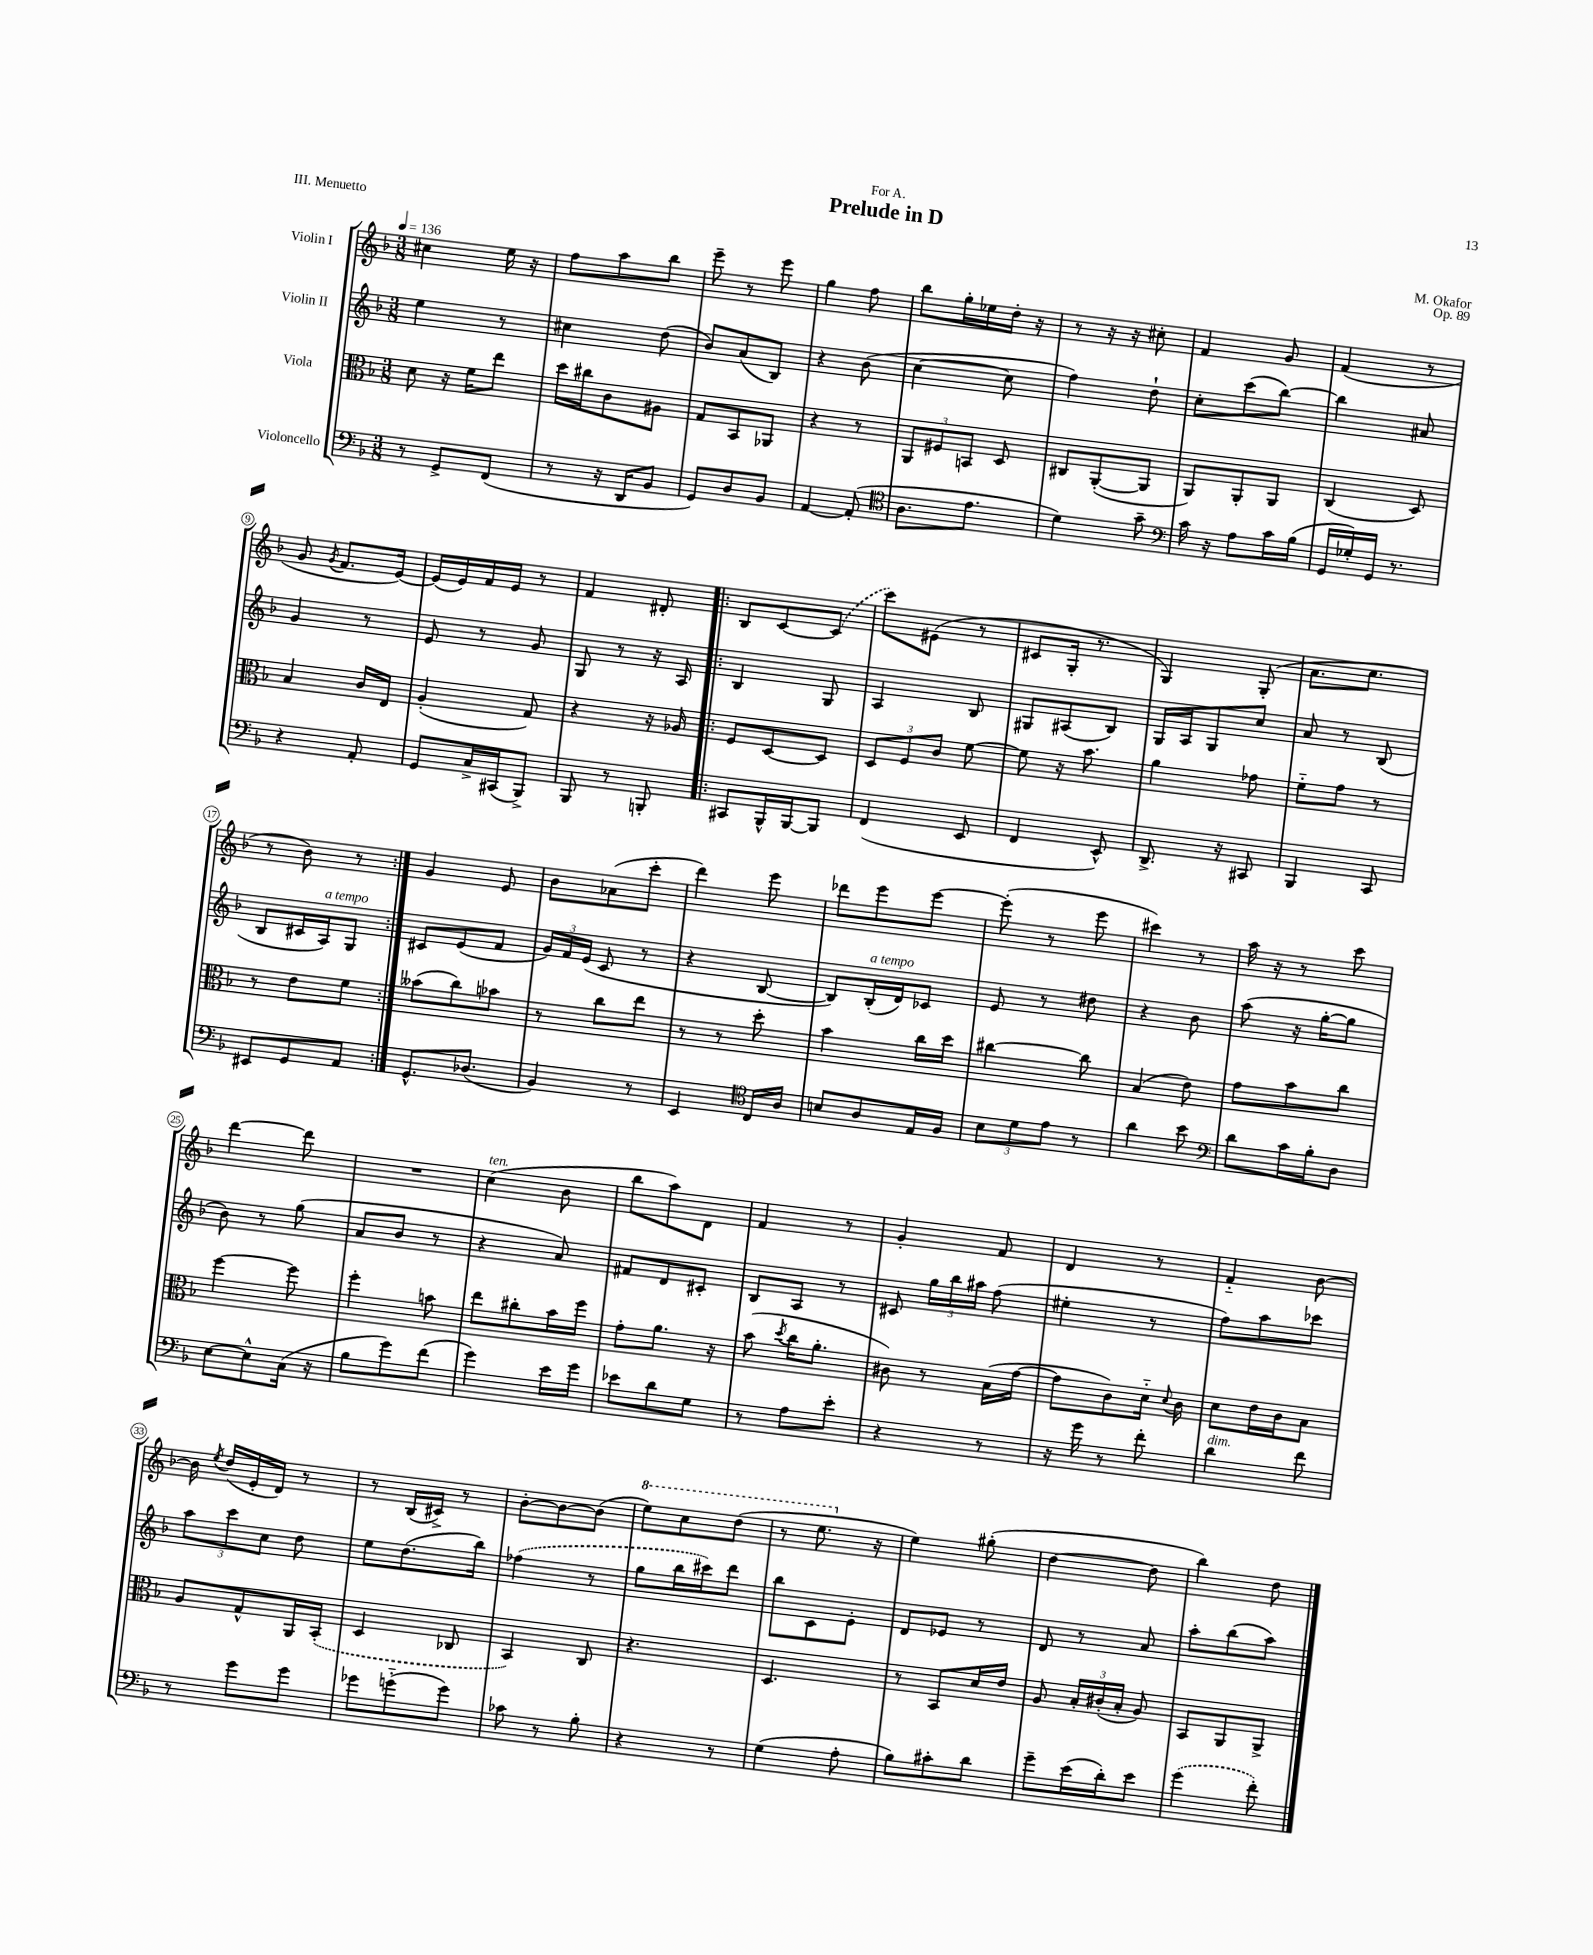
\header { title = "Prelude in D" composer = "M. Okafor" dedication = "For A." opus = "Op. 89" piece = "III. Menuetto" }
<<
\new StaffGroup <<
\new Staff = "s0" \with { instrumentName = "Violin I" } {
    \clef treble \key f \major \numericTimeSignature \time 3/8 \tempo 4 = 136
    \autoBeamOff cis''4 e''16 r16 |
    f''8[ a''8 bes''8] |
    e'''8-- r8 e'''8 |
    g''4 f''8 |
    bes''8[ g''16-. ees''16 d''16]-. r16 |
    r8 r16 r16 cis''8-. |
    f'4 g'8 |
    f'4( r8 |
    g'8 \acciaccatura { g'8 } f'8.[ e'16]~) |
    e'16[( e'16) f'16 e'16] r8 |
    f'4 dis'8-. |
    \repeat volta 2 { bes8[ c'8~ \once \slurDashed c'8]( |
    c'''8[) eis'8]( r8 |
    cis'8[ g16]-. r8. |
    g4) g8-.( |
    a'8.[ c''8.] |
    r8 bes'8) r8 | }
    g'4 e'8 |
    bes'8[ aes'8( c'''8]-. |
    d'''4) e'''8 |
    des'''8[ e'''8 e'''8]~ |
    e'''8-.( r8 e'''8 |
    cis'''4) r8 |
    a''16 r16 r8 c'''8 |
    d'''4~ d'''8 |
    R4. |
    c''4^\markup { \italic "ten." }( bes'8 |
    bes''8[ a''8) d'8] |
    f'4 r8 |
    g'4-. f'8 |
    d'4 r8 |
    f'4-_ bes'8~ |
    bes'16 \acciaccatura { e''8 } d''16[( e'16-. d'16]) r8 |
    r8 bes16[( cis'16]->) r8 |
    bes'8[~-. bes'8~ bes'8]( |
    \ottava #1 e'''8[) c'''8 d'''8]( |
    r8 e'''8. \ottava #0 r16 |
    e''4) gis''8-.( |
    d''4~ d''8 |
    bes''4) d''8 \bar "|." |
}
\new Staff = "s1" \with { instrumentName = "Violin II" } {
    \clef treble \key f \major \numericTimeSignature \time 3/8
    \autoBeamOff e''4 r8 |
    cis''4 d''8( |
    bes'8[) a'8( bes8]) |
    r4 bes'8( |
    c''4~ c''8 |
    f''4) d''8-! |
    c''8[-. c'''8( bes''8]~) |
    bes''4 ais'8 |
    g'4 r8 |
    e'8 r8 g'8 |
    g8 r8 r16 a16 |
    \repeat volta 2 { bes4 g8 |
    a4 bes8 |
    gis8[ ais8( bes8]) |
    g16[ a16 g8 c''8] |
    a'8 r8 bes8( |
    bes8[ cis'16 a16^\markup { \italic "a tempo" }) g8] | }
    cis'8[ e'8( f'8] |
    \tuplet 3/2 { g'16[) f'16 e'16]( } c'8 r8 |
    r4 bes8~ |
    bes8[) bes16-.^\markup { \italic "a tempo" }( d'16) ces'8] |
    e'8 r8 dis''8 |
    r4 bes'8 |
    a''8( r16 g''16[~-. g''8] |
    bes'8) r8 g''8( |
    a'8[ bes'8] r8 |
    r4 a'8) |
    fis'8[ d'8 cis'8]-. |
    bes8[ a8] r8 |
    cis'8 \tuplet 3/2 { g''16[ bes''16 ais''16] } f''8( |
    eis''4-. r8 |
    f''8[) a''8 ces'''8] |
    \tuplet 3/2 { a''8[ c'''8 c''8] } d''8 |
    e''8[ d''8.( bes''16]) |
    \once \slurDashed fes''4( r8 |
    g''8[ bes''16 cis'''16) d'''8] |
    bes''8[ c'8 e'8]-. |
    d'8[ ees'8] r8 |
    d'8 r8 a'8 |
    a''8[-. bes''8( a''8]) \bar "|." |
}
\new Staff = "s2" \with { instrumentName = "Viola" } {
    \clef alto \key f \major \numericTimeSignature \time 3/8
    \autoBeamOff d'8 r16 f'16[ e''8] |
    d''16[ cis''16 c'8 ais8] |
    g8[ bes,8 aes,8] |
    r4 r8 |
    \tuplet 3/2 { a,8[ fis8 b,8] } d8 |
    cis8[ a,8~-.( a,8] |
    a,8[) a,8-. a,8] |
    c4( d8) |
    bes4 c'16[ e16] |
    a4-.( g8) |
    r4 r16 aes16 |
    \repeat volta 2 { f8[ d8~ d8] |
    \tuplet 3/2 { d8[ f8 c'8] } f'8~ |
    f'8 r16 bes'8. |
    a'4 ges'8 |
    f'8[-_ g'8] r8 |
    r8 e'8[ f'8] | }
    beses'8[( c''8) bes'8] |
    r8 c''8[ e''8] |
    r8 r8 d''8-. |
    bes'4 c''16[ d''16] |
    cis''4~ cis''8 |
    bes4( e'8) |
    g'8[ bes'8 c''8] |
    f''4~ f''8 |
    f''4-. b'8 |
    e''8[ cis''8-. bes'16 f''16] |
    g'8[-. a'8.] r16 |
    bes'8( \acciaccatura { d''8 } c''16[ a'8.]-. |
    cis'8) r8 bes16[( g'16]~ |
    g'8[ c'8) d'16]-_ \appoggiatura { d'8 } c'16 |
    d'8[ e'16 c'16 bes8] |
    a8[ g8-^ a,16 \once \slurDashed bes,16]-.( |
    d4 ces8 |
    bes,4) c8 |
    r4. |
    d4. |
    r8 bes,8[ d'16 e'16] |
    a8 \tuplet 3/2 { bes16[-. cis'16-.( bes16]-. } a8) |
    bes,8[ a,8 a,8]-> \bar "|." |
}
\new Staff = "s3" \with { instrumentName = "Violoncello" } {
    \clef bass \key f \major \numericTimeSignature \time 3/8
    \autoBeamOff r8 g,8[-> f,8]( |
    r8 r16 d,16[ bes,8] |
    g,8[) d8 bes,8] |
    a,4~ a,8-.( |
    \clef tenor a8.[ e'8.] |
    d'4) g'8-- |
    \clef bass c'16 r16 a8[ c'16 bes16]( |
    g,16[ ges16-.) g,16] r8. |
    r4 a,8-. |
    g,8[ c16-> cis,16( bes,,8]->) |
    bes,,8 r8 b,,8-. |
    \repeat volta 2 { cis,8[ bes,,16-^ bes,,16~ bes,,8] |
    f,4( e,8 |
    f,4 e,8-^) |
    d,8.-> r16 cis,8 |
    bes,,4 c,8 |
    eis,8[ g,8 a,8] | }
    g,8.[-^ des8.]( |
    bes,4) r8 |
    e,4 \clef tenor c16[ a16] |
    b8[ a8 e16 f16] |
    \tuplet 3/2 { bes8[ d'8 e'8] } r8 |
    a'4 bes'8 |
    \clef bass d'8[ c'16 bes16-. d8] |
    e8[~ e8-^ c16]( r16 |
    bes8[ g'8) f'8]( |
    g'4) e'16[ g'16] |
    ees'8[ d'8 g8] |
    r8 a8[ e'8]-. |
    r4 r8 |
    r16 g'16 r8 f'8-. |
    d'4^\markup { \italic "dim." } f'8 |
    r8 g'8[ g'8] |
    ges'8[ g'8-_( g'8]) |
    ces'8 r8 bes8-. |
    r4 r8 |
    g4( a8-. |
    bes8[) cis'8-. d'8] |
    g'8[-- e'16( d'16-.) e'8] |
    \once \slurDashed g'4( f'8-.) \bar "|." |
}
>>
>>
\layout { \context { \Score \override BarNumber.stencil = #(make-stencil-circler 0.1 0.3 ly:text-interface::print) } }
